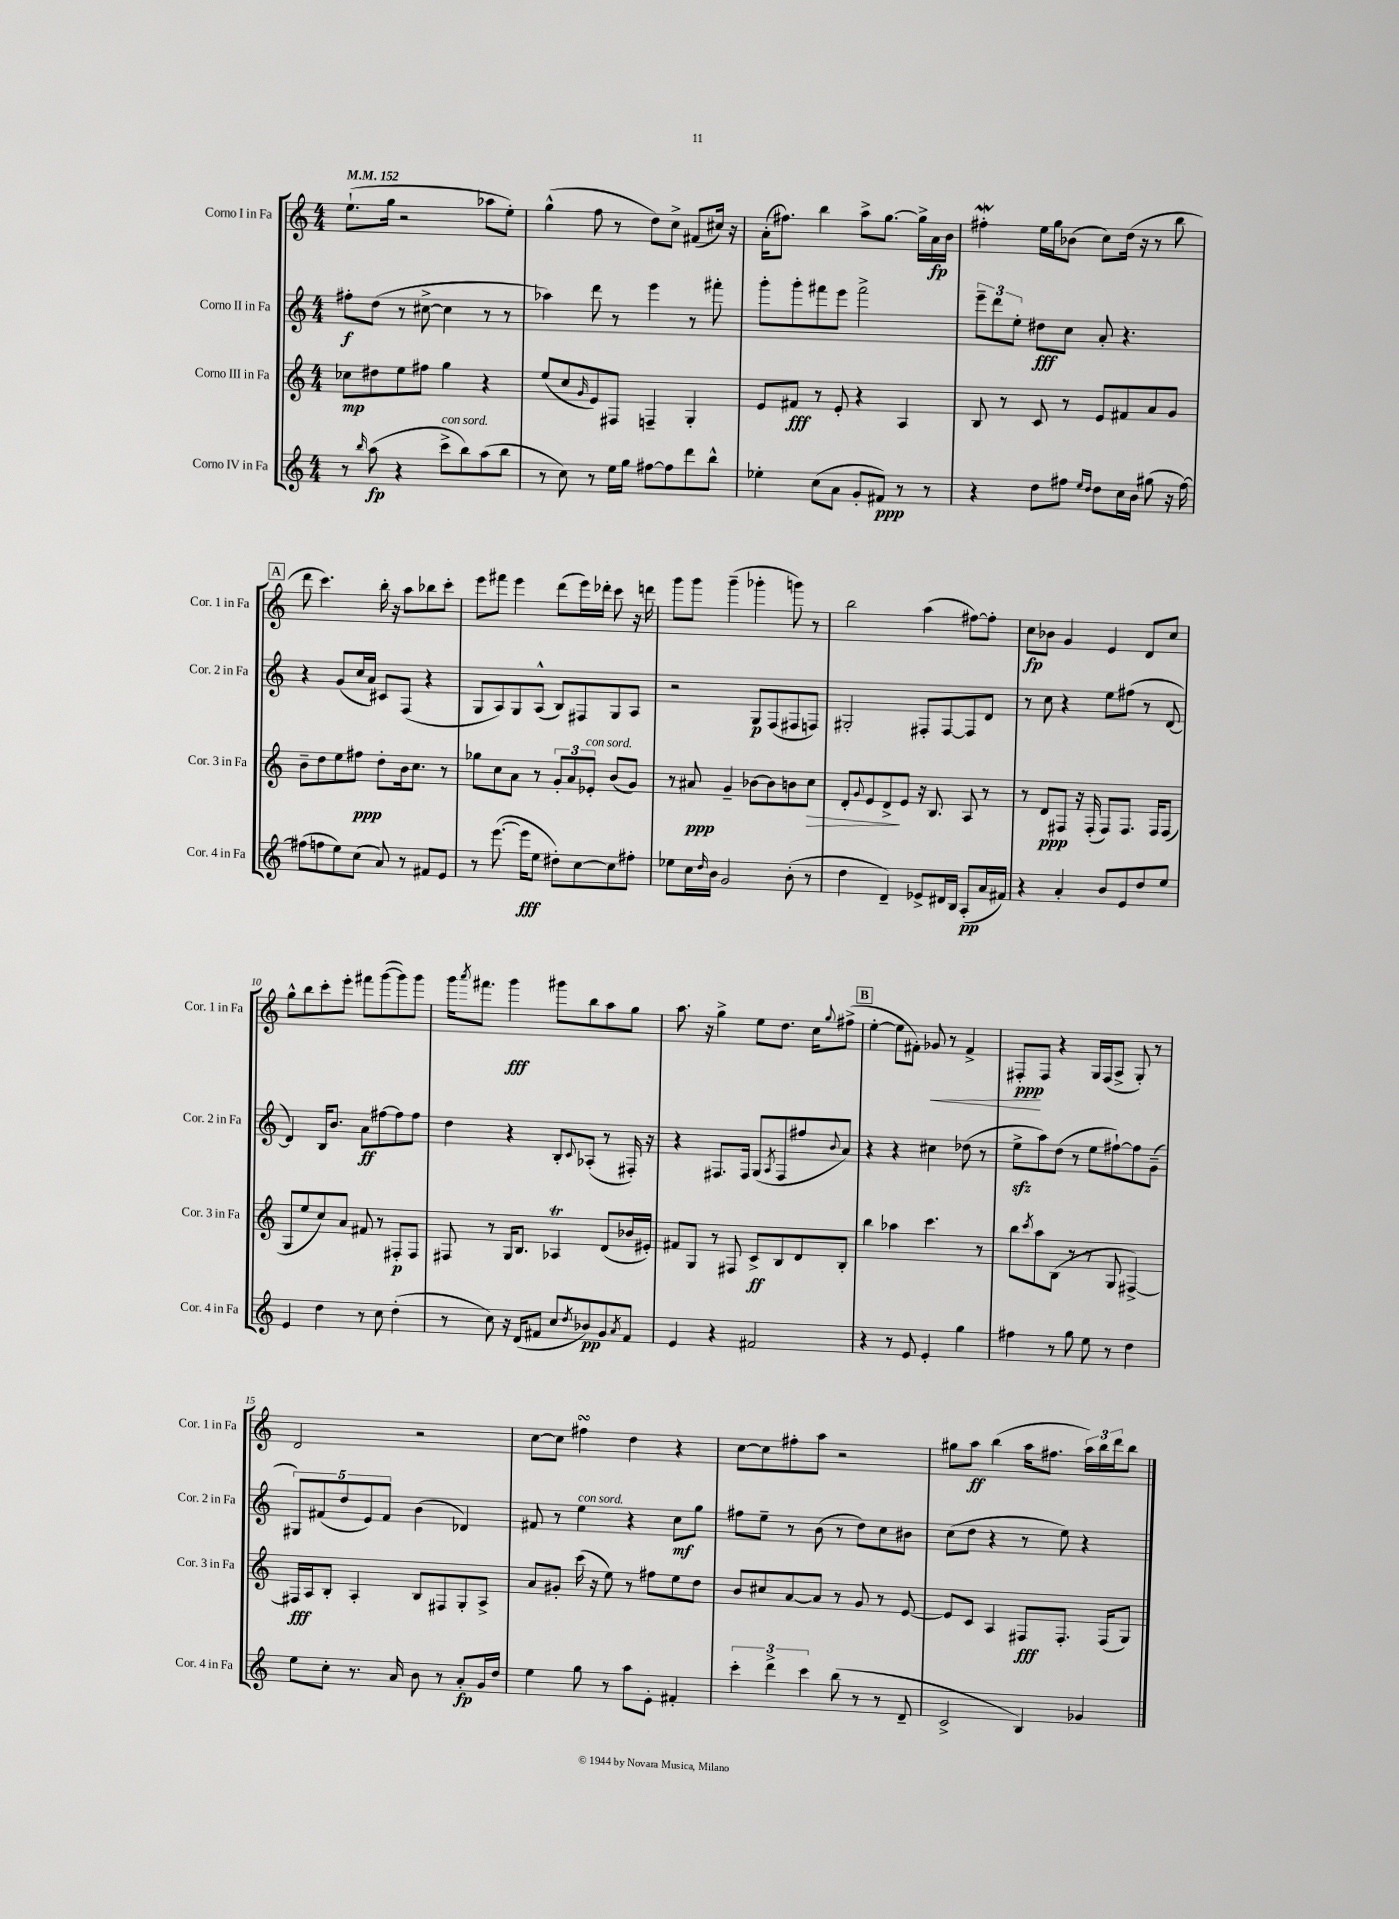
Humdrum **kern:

**kern	**kern	**kern	**kern
*staff4	*staff3	*staff2	*staff1
*clefG2	*clefG2	*clefG2	*clefG2
*k[]	*k[]	*k[]	*k[]
*M4/4	*M4/4	*M4/4	*M4/4
*MM152	*MM152	*MM152	*MM152
8r	8cc-	8ff#'	(8.ee`
16qqbb	.	.	.
(8aa	8dd#	(8dd	.
.	.	.	16gg
4r	8ee	8r	2r
.	8ff#	[8cc#^	.
8ccc^	4gg	4cc#]	.
8bb)	.	.	.
(8aa	4r	8r	8aa-
8bb	.	8r	8ee')
=	=	=	=
8r	(8ee	4aa-)	(4gg^^
8cc)	8cc	.	.
.	16qqg	.	.
8r	8e)	8ddd	8ff
16ee	8F#	8r	8r
16gg	.	.	.
[8ff#	4F~	4eee	8dd)
8ff#]	.	.	8cc^
8ddd	4G'	8r	(8f#
8bb^^	.	8fff#'	16cc#)
.	.	.	16r
=	=	=	=
4ee-'	8e	8ggg'	(16a'
.	.	.	8.ff#)
.	8f#	8ggg'	.
(8cc	8r	8fff#	4bb
8a	8e'	8eee	.
8g'	4r	2fff#^	8aa^
8f#)	.	.	[8.gg
8r	4A	.	.
.	.	.	16gg^]
8r	.	.	16a
.	.	.	16b
=	=	=	=
4r	8B	12eee~	4ff#'
.	.	12ddd	.
.	8r	.	.
.	.	12ee'	.
8dd	8c	8dd#	16ee
.	.	.	16gg
8ff#	8r	8cc	(8b-
16qqee	.	.	.
16qqdd	.	.	.
8dd	8e	8a'	8cc)
16cc	8f#	4.r	(16dd
16b	.	.	16r
(8gg#	8a	.	8r
16r	8g	.	8bb
[16ff#)	.	.	.
=	=	=	=
(8ff#]	8b~	4r	8ddd
8ff	8dd	.	4.ccc)
8ee)	8ee	(8g	.
(8cc	8ff#	16cc	.
.	.	16a)	.
8a)	8dd'	8c#	16bb'
.	.	.	16r
8r	16b	(8F	8aa
.	8.cc	.	.
8f#	.	4r	8bb-
8e	8r	.	8ccc'
=	=	=	=
8r	8gg-	8G	8eee
([8.eee	8cc	8A)	8fff#
.	8a	8G	4eee
16eee]	.	.	.
8ee	8r	(8A^^	.
8dd#')	12g'	8B)	(8ddd
.	12a	.	.
[8cc	.	8F#	16eee)
.	12e-'	.	.
.	.	.	16ddd-'
8cc]	(8b	8G	8ccc
8ff#'	8g)	8A	16r
.	.	.	16ddd
=	=	=	=
8ee-	8r	2r	8ggg
16cc	8a#	.	8ggg
16qqdd	.	.	.
16b	.	.	.
2g	4g~	.	(4ggg~
.	[8b-	8G	4ggg-'
.	8b-]	(8F	.
(8b'	8b	8F#	8ggg)
8r	8cc	8F)	8r
=	=	=	=
4dd	8d'	2G#'	2bb
.	8qqg	.	.
.	8e	.	.
4d~)	8d^	.	.
.	8e	.	.
8e-^	16r	8F#'	(4aa
.	8.B	.	.
16d#	.	[8F#	.
16B	.	.	.
(8A'	8A	8F#]	[8ff#)
16a	8r	8d	8ff#']
16f#)	.	.	.
=	=	=	=
4r	8r	8r	8cc
.	8d	8cc	8b-
4a'	8F#	4r	4g
.	16r	.	.
.	(16F#'	.	.
8b	8F#)	8ee	4e
8e	8.F#	(8ff#	.
8dd	.	8r	8d
.	16F#	.	.
8ee	(8F#	[8d	8cc
=	=	=	=
4e	8G	4d])	8gg^^
.	8ee	.	8bb
4dd	8cc)	16B	8ccc'
.	.	8.b	.
.	8a	.	8eee'
8r	8f#	8a	8fff#
8cc	8r	[8ff#	([8ggg
(4dd'	8F#'	8ff#]	8ggg])
.	8F#	8ff#	8ggg
=	=	=	=
8r	8F#	4dd	16ggg
.	.	.	8qaaa
.	.	.	8.fff#
8cc)	8r	.	.
16r	16G	4r	4ggg
(16d	8.B	.	.
8f#	.	.	.
8cc	4A-	8B'	8ggg#
8qdd	.	8qqc	.
8b-)	.	(8A-'	8bb
8g	(8d	8r	8aa
8qa	.	.	.
8f#	16b-	16F#')	8gg
.	16e#')	16r	.
=	=	=	=
4e	8f#	4r	8.aa
.	8G	.	.
.	.	.	16r
4r	8r	8.F#	4gg^
.	8F#	.	.
.	.	16F#	.
2f#	8c^	(8G	8ee
.	.	8qA	.
.	8B	8F#	8.dd
.	8d	8ff#	.
.	.	.	16cc
.	.	8qqb	8qqgg
.	8B'	8a)	(8ff#^
=	=	=	=
4r	4bb	4r	[4ee'
8r	4aa-	4r	8ee]
8e	.	.	8f#')
4e'	4.ccc	4cc#	8g-
.	.	.	8r
4gg	.	(8dd-	4f#^
.	8r	8r	.
=	=	=	=
4ff#	8bb	8ee^	8F#'
.	8qccc	.	.
.	8aa	8aa)	8F#
8r	(8B	(8dd	4r
8gg	8r	8r	.
8ee	8r	8ee	16G
.	.	.	(16F#
8r	8G	[8ff#`)	8A^
4dd	[4F#^)	8ff#]	8G')
.	.	(8g~	8r
=	=	=	=
8ee	16F#]	10G#)	2d
.	16A	.	.
.	.	(10f#	.
8cc'	8B'	.	.
.	.	10dd	.
8.r	4A'	.	.
.	.	10e)	.
.	.	10f#	.
16a	.	.	.
8b	8B	(4b	2r
8r	8F#	.	.
8a'	8G'	4d-)	.
16g	8A^	.	.
16dd	.	.	.
=	=	=	=
4ee	8a	8f#	[8cc
.	8g#'	8r	8cc]
8gg	(16ccc	4ee	4ff#
.	16r	.	.
8r	8ee)	.	.
8aa	8r	4r	4dd
8e'	8ff#	.	.
4f#'	8ee	8cc	4r
.	8dd	8gg	.
=	=	=	=
6ccc'	8b	8ff#	[8cc
.	8cc#	8ee~	8cc]
6ddd^	.	.	.
.	[8a	8r	8ff#'
6ccc	.	.	.
.	8a]	(8b	8aa
(8bb	8r	8r	2r
8r	8g	8dd)	.
8r	8r	8cc	.
8d~	[8e	8b#	.
=	=	=	=
2c^	8e]	(8cc	8gg#
.	8c	8dd	8aa
.	4A	4r	(4bb
4B)	8F#	8r	16aa
.	.	.	8.ff#
.	8.F#'	8ee)	.
4g-	.	4r	24aa)
.	.	.	24bb
.	(16F#	.	.
.	.	.	24ddd
.	8G)	.	8bb
==	==	==	==
*-	*-	*-	*-
